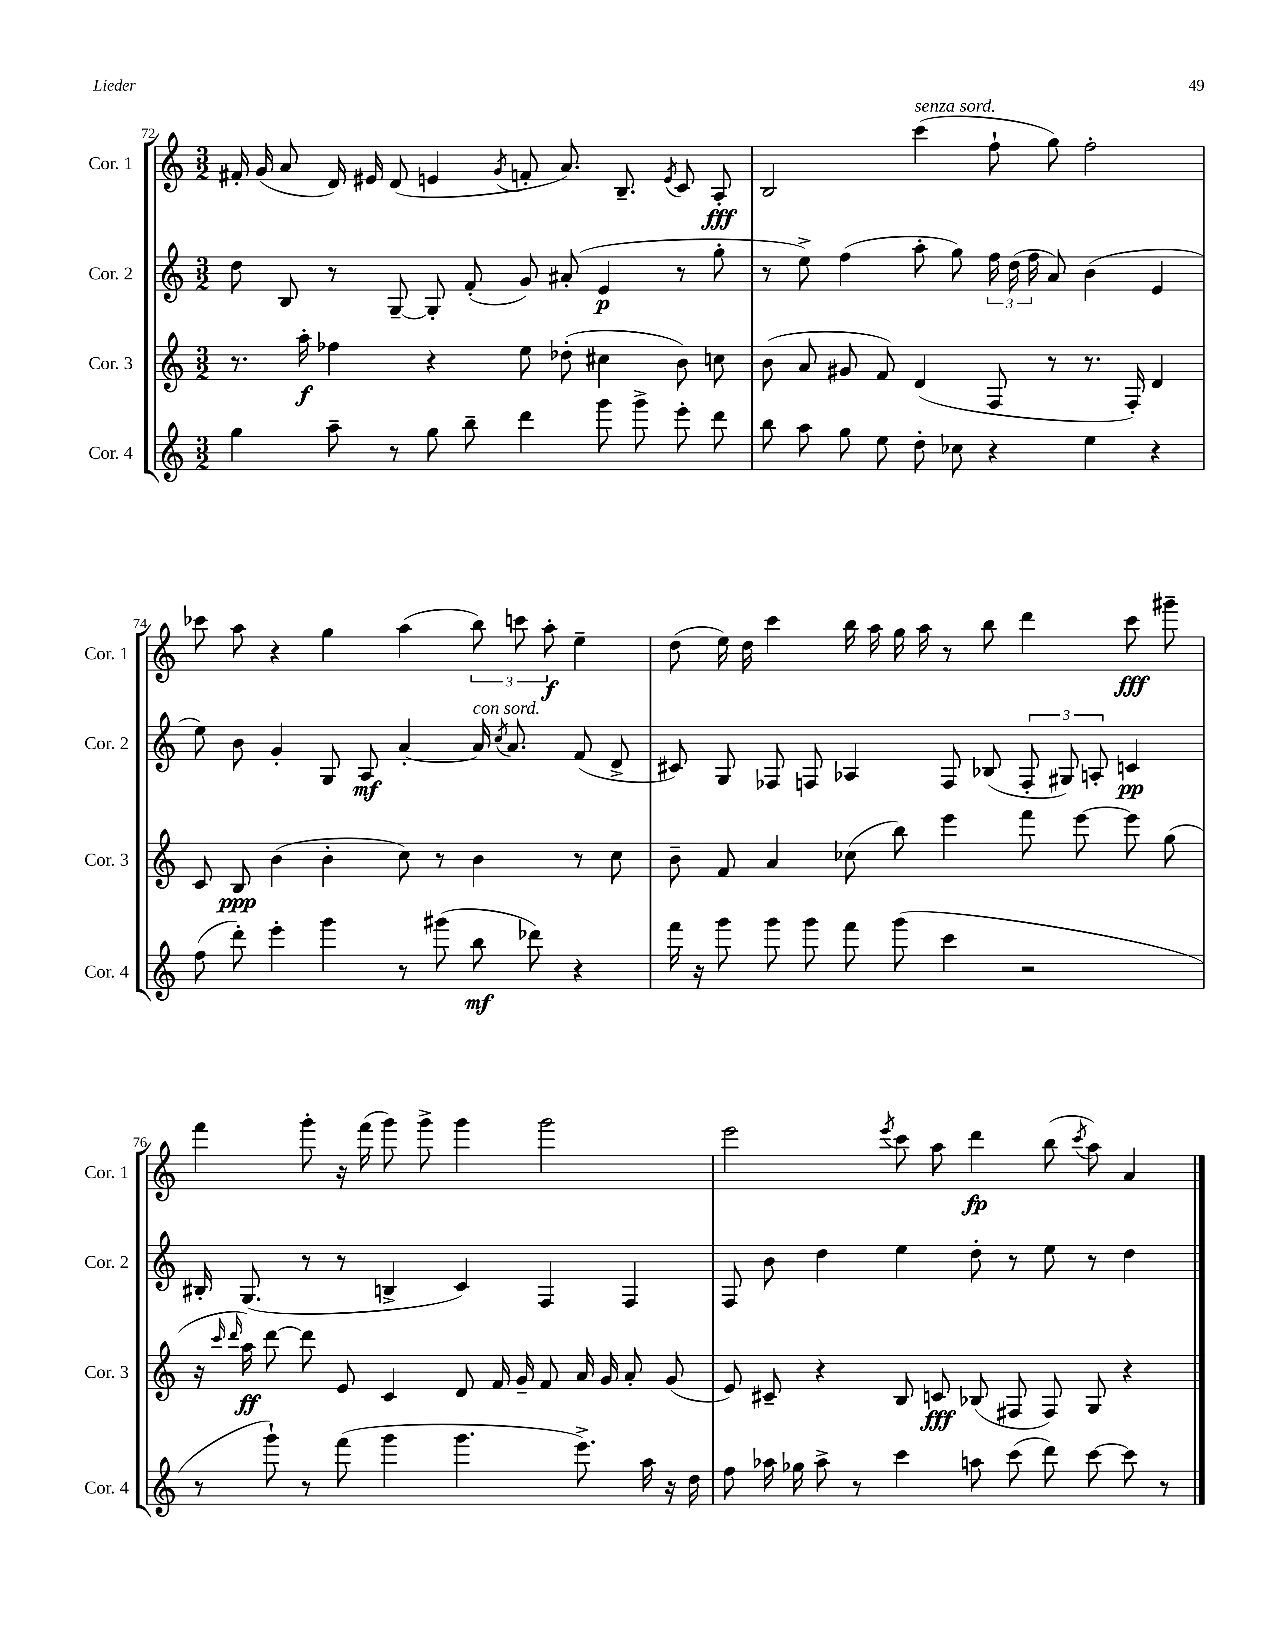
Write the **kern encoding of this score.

**kern	**kern	**kern	**kern
*staff4	*staff3	*staff2	*staff1
*clefG2	*clefG2	*clefG2	*clefG2
*k[]	*k[]	*k[]	*k[]
*M3/2	*M3/2	*M3/2	*M3/2
4gg	8.r	8dd	16f#'
.	.	.	(16g
.	.	8B	8a
.	16aa'	.	.
8aa~	4ff-	8r	16d)
.	.	.	16e#
8r	.	[8G~	(8d
8gg	4r	8G']	4e
8bb~	.	(8f'	.
.	.	.	8qg
4ddd	8ee	8g)	8f'
.	(8dd-'	(8a#'	8.a)
8ggg	4cc#	4e	.
.	.	.	8.B~
8ggg^	.	.	.
.	.	.	8qe
8eee'	8b)	8r	8c
8ddd	8cc	8gg'	8A'
=	=	=	=
8bb	(8b	8r	2B
8aa	8a	8ee^)	.
8gg	8g#	(4ff	.
8ee	8f)	.	.
8dd'	(4d	8aa'	(4ccc
8cc-	.	8gg)	.
4r	8F	24ff	8ff`
.	.	(24dd	.
.	.	24ff	.
.	8r	8a)	8gg)
4ee	8.r	(4b	2ff'
.	16F')	.	.
4r	4d	4e	.
=	=	=	=
(8ff	8c	8ee)	8ccc-
8ddd')	8B	8b	8aa
4eee'	(4b	4g'	4r
4ggg	4b'	8G	4gg
.	.	8A	.
8r	8cc)	[4a'	(4aa
(8ggg#	8r	.	.
8bb	4b	16a]	12bb)
.	.	8qcc	.
.	.	8.a	.
.	.	.	12ccc
8ddd-)	.	.	.
.	.	.	12aa'
4r	8r	(8f	4ee~
.	8cc	8d^	.
=	=	=	=
16fff	8b~	8c#)	(8dd
16r	.	.	.
8ggg	8f	8G	16ee)
.	.	.	16dd
8ggg	4a	8F-	4ccc
8ggg	.	8F	.
8fff	(8cc-	4A-	16bb
.	.	.	16aa
(8ggg	8bb)	.	16gg
.	.	.	16aa
4ccc	4eee	8F	8r
.	.	(8B-	8bb
2r	8fff	12F'	4ddd
.	.	12G#)	.
.	[8eee	.	.
.	.	12A'	.
.	8eee]	4c	8ccc
.	(8gg	.	8ggg#~
=	=	=	=
8r	16r	16B#'	4fff
.	16qqccc	.	.
.	16qqddd	.	.
.	16aa)	(8.G	.
8ggg`)	[8ddd	.	.
8r	8ddd]	8r	8ggg'
(8fff	8e	8r	16r
.	.	.	(16fff
4ggg	4c	4B^	8ggg)
.	.	.	8ggg^
4.ggg	8d	4c)	4ggg
.	16f	.	.
.	16g~	.	.
.	8f	4F	2ggg
8.eee^)	16a	.	.
.	16g	.	.
.	8a'	4F	.
16aa	.	.	.
16r	(8g	.	.
16dd	.	.	.
=	=	=	=
8ff	8e)	8F	2eee
16aa-	8c#~	8b	.
16gg-	.	.	.
8aa-^	4r	4dd	.
8r	.	.	.
.	.	.	8qeee
4ccc	8B	4ee	8ccc
.	8c	.	8aa
8aa	(8B-	8dd'	4ddd
(8ccc	8F#	8r	.
8ddd)	8F#)	8ee	(8bb
.	.	.	8qccc
[8ccc	8G	8r	8aa)
8ccc]	4r	4dd	4a
8r	.	.	.
==	==	==	==
*-	*-	*-	*-
